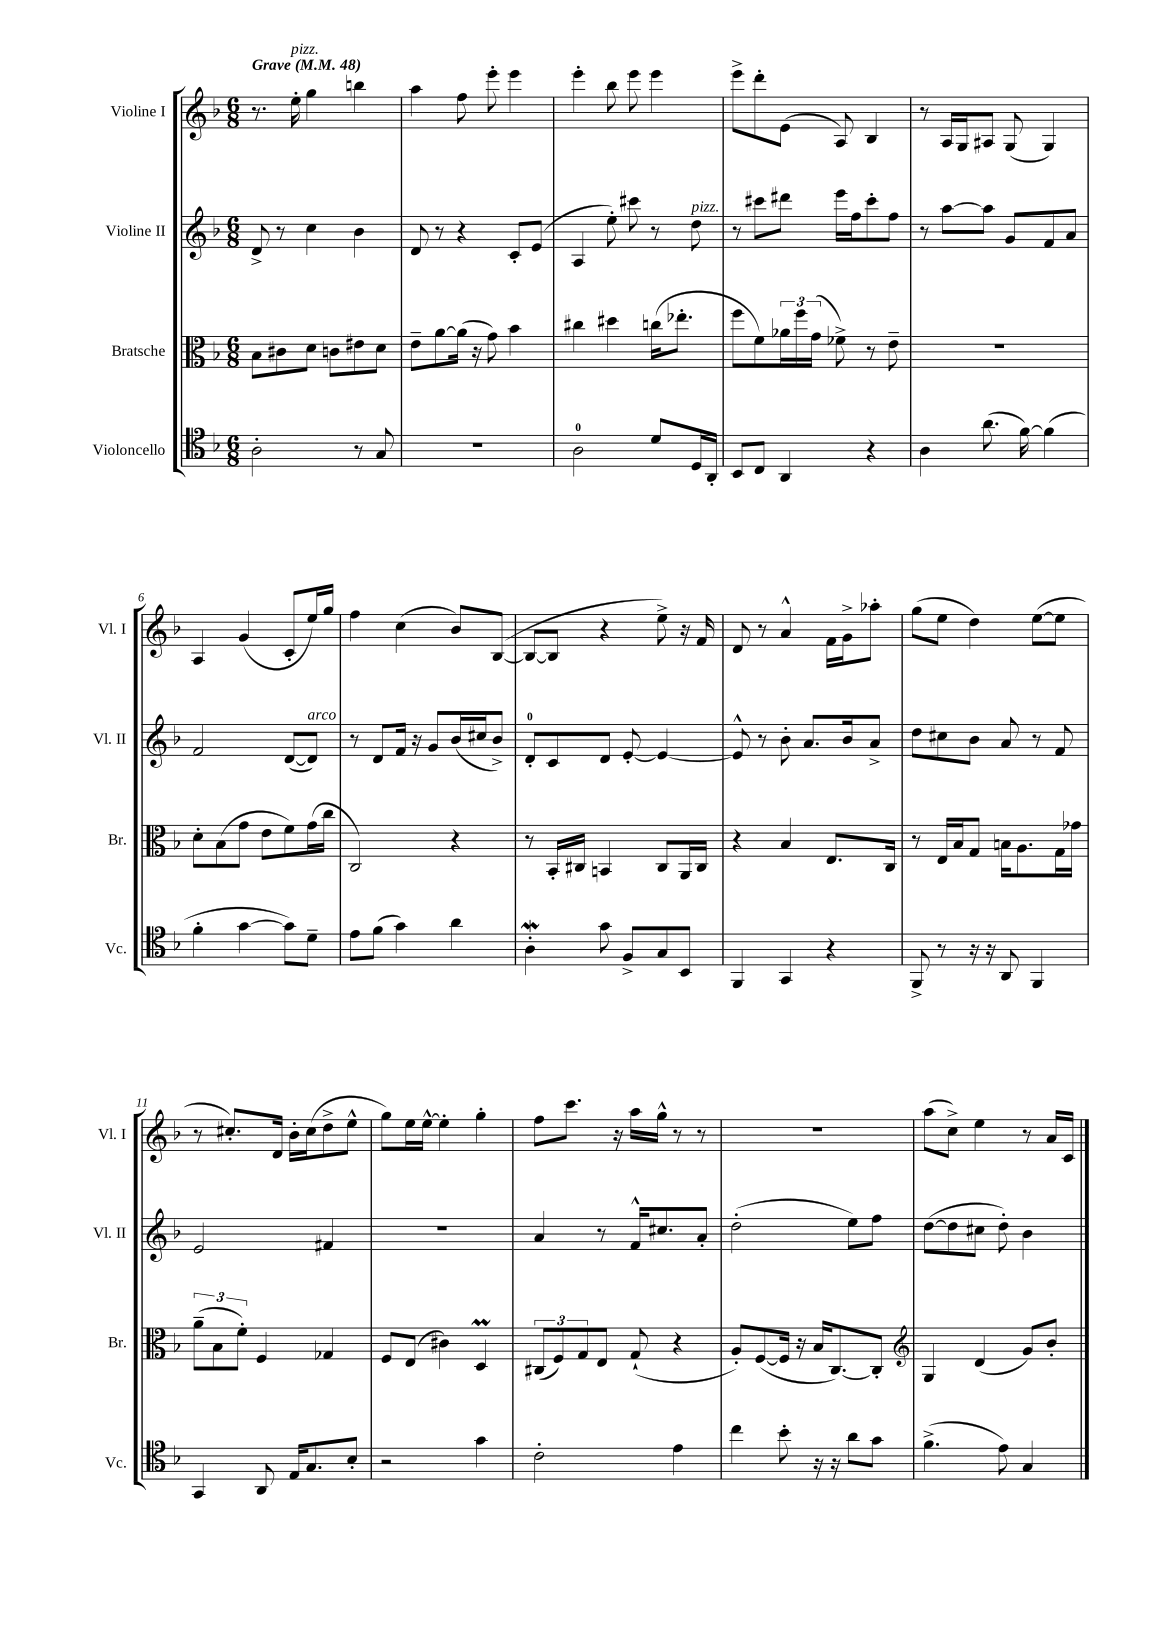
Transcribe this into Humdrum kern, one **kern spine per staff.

**kern	**kern	**kern	**kern
*staff4	*staff3	*staff2	*staff1
*clefC4	*clefC3	*clefG2	*clefG2
*k[b-]	*k[b-]	*k[b-]	*k[b-]
*M6/8	*M6/8	*M6/8	*M6/8
*MM48	*MM48	*MM48	*MM48
2A'\	8B-\L	8d^/	8.r
.	8c#\	8r	.
.	.	.	16ee'\
.	8d\J	4cc\	4gg\
.	8c\L	.	.
8r	8e#\	4b-\	4bb\
8G/	8d\J	.	.
=	=	=	=
2.r	8e~\L	8d/	4aa\
.	[8a\	8r	.
.	(16a\]Jk	4r	8ff\
.	16r	.	.
.	8g\)	.	8eee'\
.	4b-\	8c'/L	4eee\
.	.	(8e/J	.
=	=	=	=
2A\	4cc#\	4A/	4eee'\
.	4dd#\	8ee'\)	8bb-\
.	.	8ccc#\	8eee\
8d/L	(16cc\LK	8r	4eee\
.	8.ee-'\J	.	.
16D/L	.	8dd\	.
16AA'/JJ	.	.	.
=	=	=	=
8BB-/L	8ff\L	8r	8eee^\L
8C/J	8f\)	8ccc#\L	8ddd'\
4AA/	24a-\L	8ddd#\J	(8e\J
.	24ff\	.	.
.	(24g\JJ	.	.
.	8f-^\)	16eee\LL	8A/)
.	.	16ff\J	.
4r	8r	8ccc#'\	4B-/
.	8e~\	8ff\J	.
=	=	=	=
4A\	2.r	8r	8r
.	.	[8aa\L	16A/LL
.	.	.	16G/J
(8.a\	.	8aa\]J	8A#/J
.	.	8g/L	(8G/
[16f\)	.	.	.
(4f\]	.	8f/	4G/)
.	.	8a/J	.
=	=	=	=
4f'\	8d'\L	2f/	4A/
.	(8B-\	.	.
[4g\	8g\J	.	(4g/
.	8e\L	.	.
8g\]L)	8f\)	([8d/L	8c'/L
8d~\J	(16g\L	8d/]J)	16ee/L)
.	16cc\JJ	.	16gg/JJ
=	=	=	=
8e\L	2C/)	8r	4ff\
(8f\J	.	8d/L	.
4g\)	.	16f/Jk	(4cc\
.	.	16r	.
.	.	8g/L	.
4a\	4r	(16b-/L	8b-/L)
.	.	16cc#/J	.
.	.	8b-^/J)	([8B-/J
=	=	=	=
4A'\	8r	8d'/L	8B-/_L
.	16BB-'/LL	8c/	8B-/]J
.	16C#/JJ	.	.
8g\	4BB/	8d/J	4r
8F^/L	.	[8e'/	.
8G/	8C#/L	4e/_	8ee^\)
8BB-/J	16AA/L	.	16r
.	16C#/JJ	.	16f/
=	=	=	=
4FF/	4r	8e^^/]	8d/
.	.	8r	8r
4GG/	4B-/	8b-'\	4a^^/
.	.	8.a/L	.
4r	8.E/L	.	16f\LL
.	.	16b-/k	16g^\J
.	.	8a^/J	8aa-'\J
.	16C/Jk	.	.
=	=	=	=
8FF^/	8r	8dd\L	(8gg\L
8r	16E/LL	8cc#\	8ee\J
.	16B-/J	.	.
16r	8G/J	8b-\J	4dd\)
16r	.	.	.
8AA/	16B\LK	8a/	.
.	8.A\	.	.
4FF/	.	8r	([8ee\L
.	16G\L	8f/	8ee\]J
.	16g-\JJ	.	.
=	=	=	=
4GG/	(12a~\L	2e/	8r
.	12B-\	.	.
.	.	.	8.cc#'/L)
.	12f'\J)	.	.
8AA/	4F/	.	.
.	.	.	16d/Jk
16E/LK	.	.	16b-'\LL
8.G/	.	.	(16cc#\J
.	4G-/	4f#/	8dd^\
8B-'/J	.	.	8ee^^\J
=	=	=	=
2r	8F/L	2.r	8gg\L)
.	(8E/J	.	16ee\L
.	.	.	[16ee^^\JJ
.	4c#\)	.	4ee'\]
4g\	4D/	.	4gg'\
=	=	=	=
2c'\	(12C#/L	4a/	8ff\L
.	12F/)	.	.
.	.	.	8.ccc\J
.	12G/	.	.
.	8E/J	8r	.
.	.	.	16r
.	(8G`/	16f^^/LK	16aa\LL
.	.	8.cc#/	16gg^^\JJ
4e\	4r	.	8r
.	.	8a'/J	8r
=	=	=	=
4cc\	8A'/L)	(2dd'\	2.r
.	([8F/	.	.
8b-'\	16F/]Jk	.	.
.	16r	.	.
16r	16B-/LK	.	.
16r	[8.C/)	.	.
8a\L	.	8ee\L)	.
8g\J	8C'/]J	8ff\J	.
=	=	=	=
*	*clefG2	*	*
(4.f^\	4G/	([8dd\L	(8aa\L
.	.	8dd\]	8cc^\J)
.	(4d/	8cc#\J	4ee\
8e\)	.	8dd'\)	.
4G/	8g/L)	4b-\	8r
.	8b-'/J	.	16a/LL
.	.	.	16c/JJ
==	==	==	==
*-	*-	*-	*-
